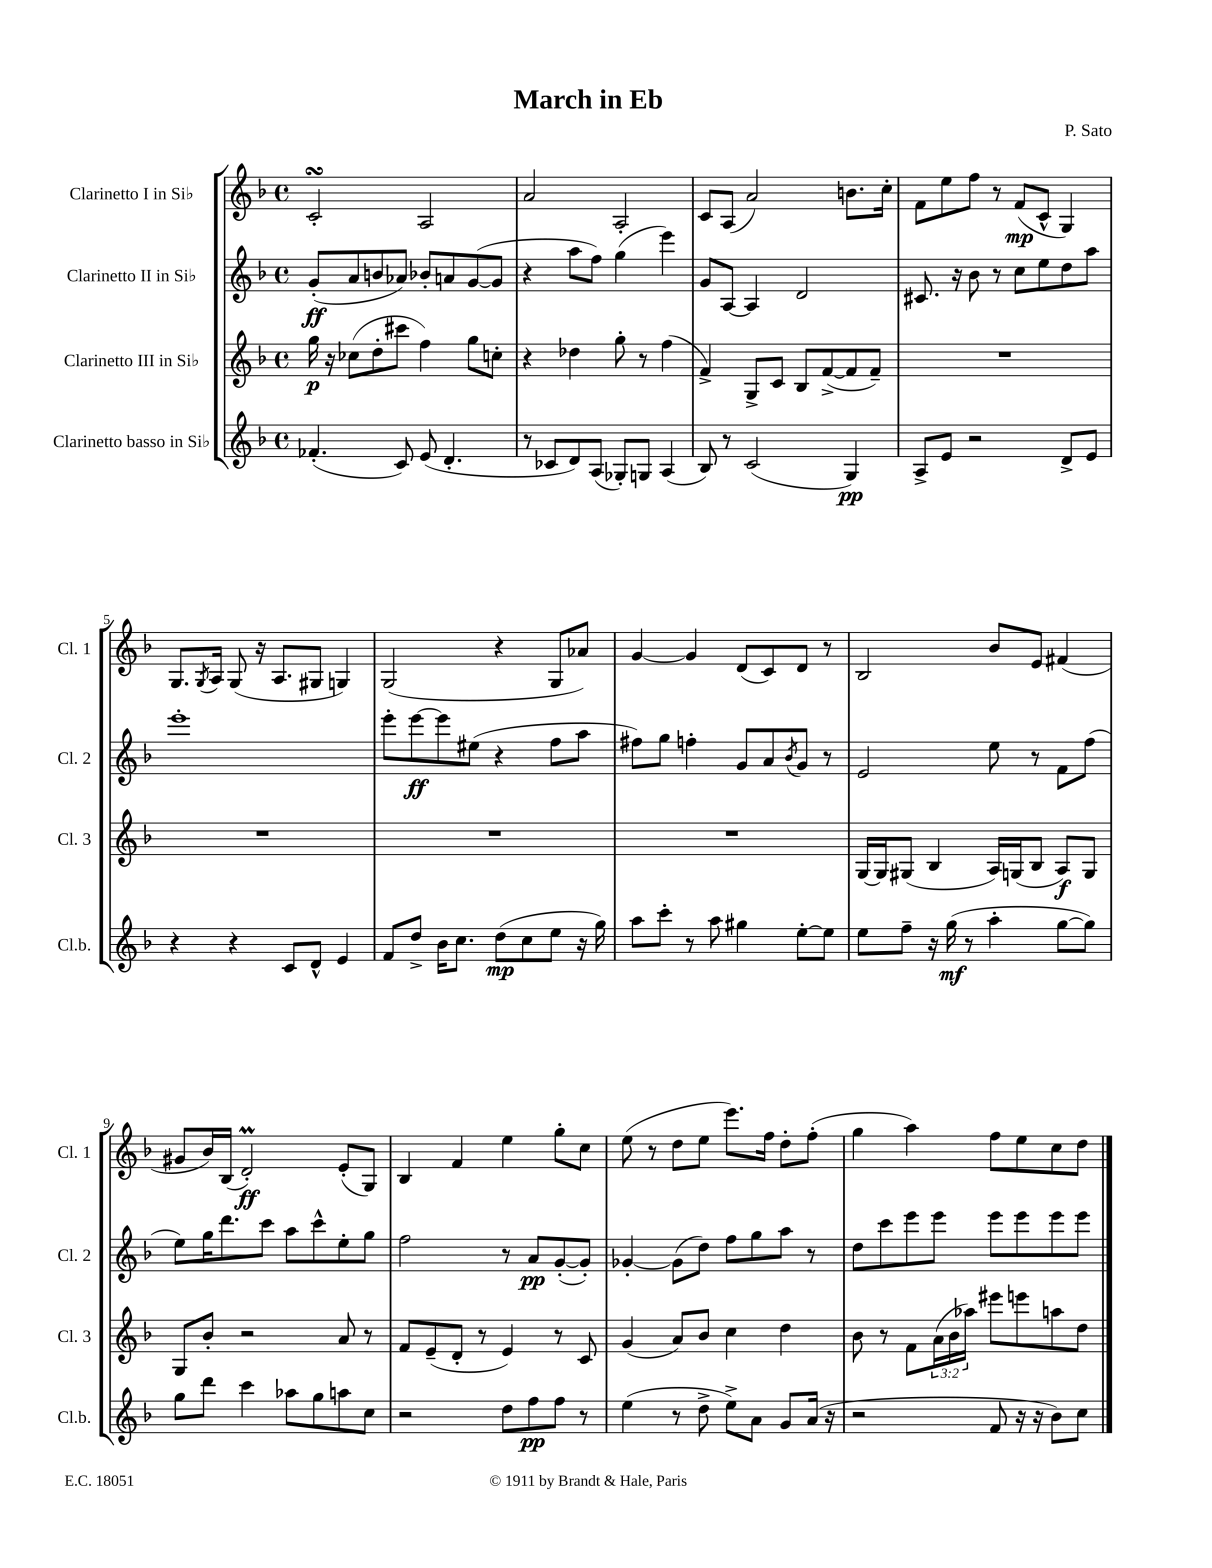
\header { title = "March in Eb" composer = "P. Sato" }
<<
\new StaffGroup <<
\new Staff = "s0" \with { instrumentName = "Clarinetto I in Sib" shortInstrumentName = "Cl. 1" } {
    \clef treble \key f \major \defaultTimeSignature \time 4/4
    c'2-.\turn a2 |
    a'2 a2-. |
    c'8 a8( a'2) b'8. c''16-. |
    f'8 e''8 f''8 r8 f'8\mp( c'8-^ g4) |
    g8. \acciaccatura { g8 } a16 g8( r16 a8. gis8 g4) |
    g2( r4 g8 aes'8) |
    g'4~ g'4 d'8( c'8) d'8 r8 |
    bes2 bes'8 e'8 fis'4( |
    gis'8 bes'16) bes16( d'2-.\prall\ff) e'8-.( g8) |
    bes4 f'4 e''4 g''8-. c''8 |
    e''8( r8 d''8 e''8 e'''8.) f''16 d''8-. f''8-.( |
    g''4 a''4) f''8 e''8 c''8 d''8 \bar "|." |
}
\new Staff = "s1" \with { instrumentName = "Clarinetto II in Sib" shortInstrumentName = "Cl. 2" } {
    \clef treble \key f \major \defaultTimeSignature \time 4/4
    g'8-.\ff( a'8 b'8 aes'8) bes'8-. a'8 g'8~( g'8 |
    r4 a''8 f''8) g''4( e'''4) |
    g'8 a8~ a4 d'2 |
    cis'8. r16 bes'8 r8 c''8 e''8 d''8 a''8 |
    e'''1-. |
    e'''8-. e'''8~\ff e'''8 eis''8( r4 f''8 a''8 |
    fis''8) g''8 f''4-. g'8 a'8 \acciaccatura { bes'8 } g'8 r8 |
    e'2 e''8 r8 f'8 f''8( |
    e''8) g''16 d'''8. c'''8 a''8 c'''8-^ e''8-. g''8 |
    f''2 r8 a'8\pp g'8~-.( g'8-.) |
    ges'4~-. ges'8( d''8) f''8 g''8 a''8 r8 |
    d''8 c'''8 e'''8 e'''8 e'''8 e'''8 e'''8 e'''8 \bar "|." |
}
\new Staff = "s2" \with { instrumentName = "Clarinetto III in Sib" shortInstrumentName = "Cl. 3" } {
    \clef treble \key f \major \defaultTimeSignature \time 4/4 \override Staff.TupletNumber.text = #tuplet-number::calc-fraction-text
    g''16\p r16 ces''8( d''8-. cis'''8 f''4) g''8 c''8-. |
    r4 des''4 g''8-. r8 f''4( |
    f'4->) g8-> c'8 bes8 f'8~->( f'8 f'8--) |
    R1 |
    R1 |
    R1 |
    R1 |
    g16~ g16 gis8( bes4 a16) g16( bes8 a8\f) g8 |
    g8 bes'8-. r2 a'8 r8 |
    f'8 e'8--( d'8-. r8 e'4) r8 c'8 |
    g'4( a'8) bes'8 c''4 d''4 |
    bes'8 r8 f'8 \tuplet 3/2 { a'16( bes'16 aes''16) } eis'''8 e'''8 a''8 d''8 \bar "|." |
}
\new Staff = "s3" \with { instrumentName = "Clarinetto basso in Sib" shortInstrumentName = "Cl.b." } {
    \clef treble \key f \major \defaultTimeSignature \time 4/4
    fes'4.-.( c'8) e'8( d'4.-. |
    r8 ces'8 d'8) a8( ges8-.) g8 a4( |
    bes8) r8 c'2( g4\pp) |
    a8-> e'8 r2 d'8-> e'8 |
    r4 r4 c'8 d'8-^ e'4 |
    f'8 d''8-> bes'16 c''8. d''8\mp( c''8 e''8 r16 g''16) |
    a''8 c'''8-. r8 a''8 gis''4 e''8~-. e''8 |
    e''8 f''8-- r16 g''16\mf( r8 a''4-. g''8~ g''8) |
    g''8 d'''8 c'''4 aes''8 g''8 a''8 c''8 |
    r2 d''8 f''8\pp f''8 r8 |
    e''4( r8 d''8-> e''8->) a'8 g'8 a'16( r16 |
    r2 f'8 r16 r16 bes'8) c''8 \bar "|." |
}
>>
>>
